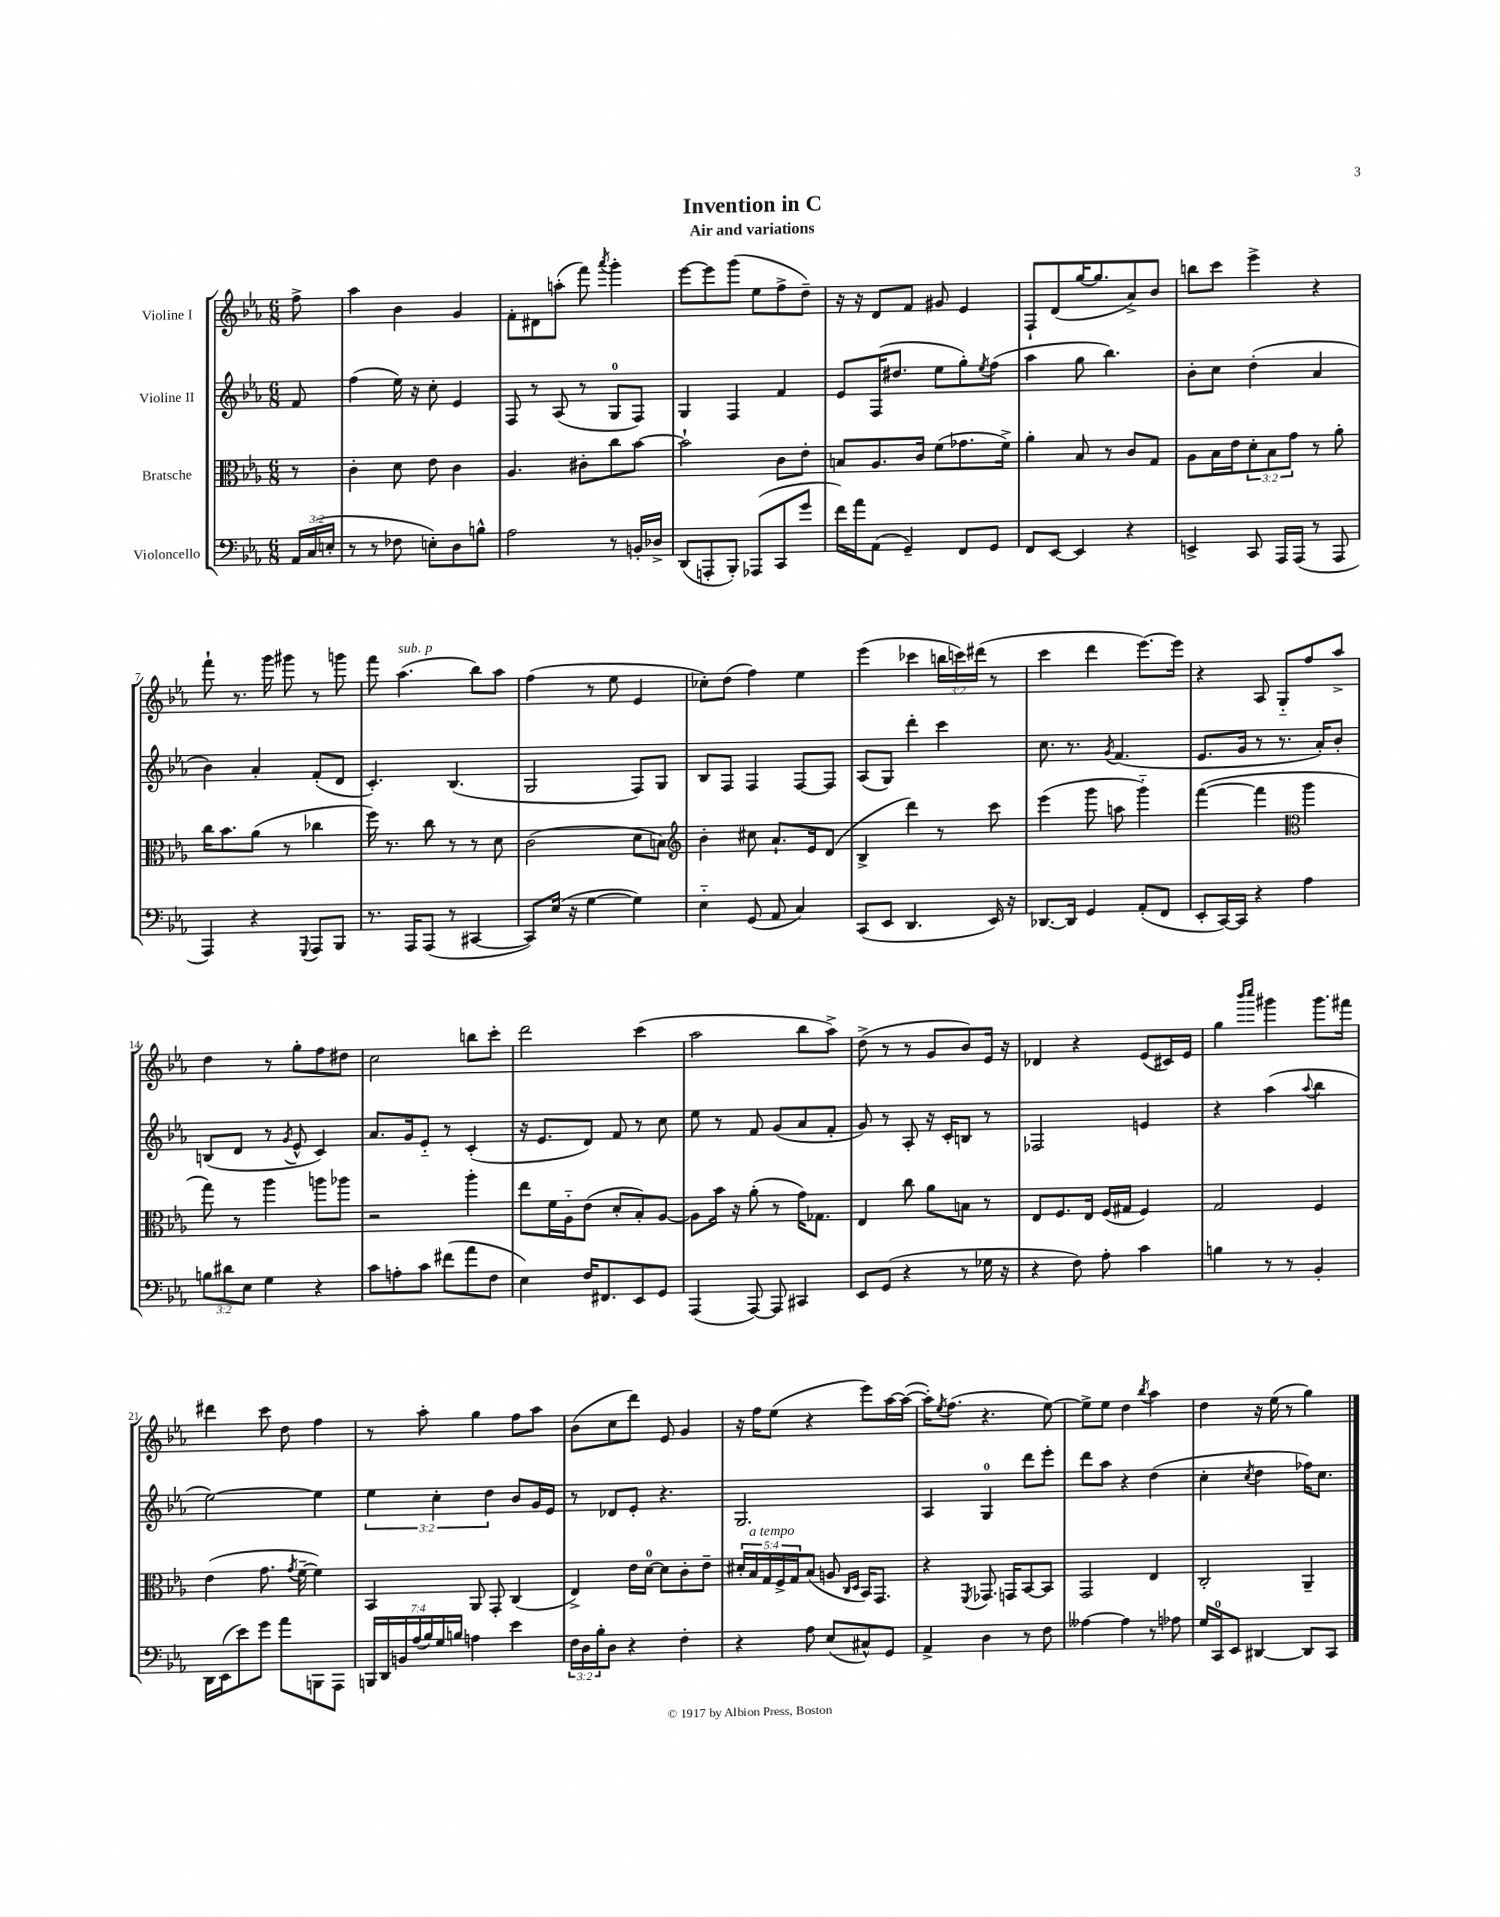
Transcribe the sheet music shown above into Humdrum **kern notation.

**kern	**kern	**kern	**kern
*staff4	*staff3	*staff2	*staff1
*clefF4	*clefC3	*clefG2	*clefG2
*k[b-e-a-]	*k[b-e-a-]	*k[b-e-a-]	*k[b-e-a-]
*M6/8	*M6/8	*M6/8	*M6/8
24AA-/LL	8r	8f/	8ff^\
(24C/	.	.	.
24E'/JJ	.	.	.
=	=	=	=
8r	4c'\	(4ff\	4aa-\
8r	.	.	.
8F-\	8d\	16ee-\)	4b-\
.	.	16r	.
8E'\L)	8e-\	8cc'\	.
8D\	4c\	4e-/	4g/
8B^^\J	.	.	.
=	=	=	=
2A-\	4.A-/	8F/	8f'\L
.	.	8r	8d#\
.	.	(8A-/	(8aa'\J
.	8c#'\L	8r	8fff\)
.	.	.	8qaaa-/
8r	8cc\	8G/L	4ggg'\
16BB'/LL	[8b-\J	8F/J)	.
16D-^/JJ	.	.	.
=	=	=	=
(8DD/L	2b-`\]	4G/	[8eee-\L
8AAA'/	.	.	8eee-\]
8BBB-'/J)	.	4F/	(8ggg\J
(8AAA-/L	.	.	8ee-\L
8CC/	8c\L	4f/	8ff^\
8g/J	8e-'\J	.	8dd~\J)
=	=	=	=
16f\LL)	8B/L	8e-/L	16r
16a-\J	.	.	16r
(8AA-\J	8.A-/	(16F/K	8d/L
.	.	8.dd#/J	.
4GG~/)	.	.	8f/J
.	16c/Jk	.	.
.	(8f\L	8ee-\L	8g#/
8FF/L	8.g-\	8gg'\)	4e-/
.	.	8qee-/	.
8GG/J	.	(8ff\J	.
.	16f^\Jk)	.	.
=	=	=	=
8FF/L	4a-'\	4aa-\	8F`/L
[8EE-/J	.	.	(8d/
4EE-/]	8B-/	8gg\	[16gg/K
.	.	.	8.gg/]
.	8r	4.bb-\)	.
4r	8c/L	.	8a-^/)
.	8G/J	.	8b-/J
=	=	=	=
4EE^/	8A-\L	8b-'\L	8bb\L
.	16B-\L	8cc\J	8ccc\J
.	16e-\J	.	.
8CC/	12d'\	(4dd'\	4eee-^\
.	12B-\	.	.
16AAA-/LL	.	.	.
.	12g\J	.	.
(16AAA-/JJ	.	.	.
8r	8r	4a-/	4r
8AAA-/	8a-'\	.	.
=	=	=	=
4AAA-/)	16cc\LK	4b-\)	8fff`\
.	8.b-\	.	.
.	.	.	8.r
4r	(8a-\J	4a-'/	.
.	.	.	16ggg\
.	8r	.	8ggg#\
8qqGGG/	.	.	.
8AAA-/L	4cc-\	(8f'/L	8r
8BBB-/J	.	8d/J	8ggg\
=	=	=	=
8.r	16ff\)	4.c'/)	8fff\
.	8.r	.	.
.	.	.	(4.aa-\
16AAA-/LK	.	.	.
(8AAA-/J	8cc\	.	.
8r	8r	(4.B-/	.
[4CC#/	8r	.	8bb-\L)
.	8d\	.	8aa-\J
=	=	=	=
8CC#/]L)	(2c\	2G/	(4ff\
(16E-/Jk	.	.	.
16r	.	.	.
[4G\	.	.	8r
.	.	.	8ee-\
4G\])	8d\L	8F/L)	4e-/
.	8B\J)	8G/J	.
=	=	=	=
*	*clefG2	*	*
4E-'~\	4b-'\	8B-/L	8cc-'\L)
.	.	8F/J	(8dd\J
(8GG/	8cc#\	4F/	4ff\)
8AA-/	8.a-`/L	.	.
4C/)	.	[8F/L	4ee-\
.	16e-/k	.	.
.	(8d/J	8F/]J	.
=	=	=	=
(8CC/L	4B-^/	(8A-/L	(4eee-\
8EE-/J	.	8G/J)	.
4.DD/	4ddd\)	4ddd'\	4ccc-\
.	8r	4ccc\	24bb\LL
.	.	.	24ccc\)
.	.	.	(24ddd#\JJ
16EE-/)	8ccc\	.	8r
16r	.	.	.
=	=	=	=
[8.DD-/L	(4eee-\	8.cc\	4ccc\
16DD-/]Jk	.	8.r	.
4GG/	8ggg\	.	4ddd\
.	.	8qg/	.
.	8aa\	(4.f/	.
(8AA-'/L	4ggg'~\)	.	[8.eee-\L)
8FF/J	.	.	.
.	.	.	16eee-\]Jk
=	=	=	=
8EE-'/L	([4fff\	8.e-/L	4r
[16CC/L)	.	.	.
16CC/]JJ	.	16g/Jk	.
4r	4fff\]	8r	8A-/
.	.	8.r	8G'~/L
*	*clefC3	*	*
4A-\	4aa-\	.	8ff/
.	.	16a-'/LK)	.
.	.	8b-'/J	8aa-^/J
=	=	=	=
12B\L	8gg\)	(8B/L	4dd\
12d#\	.	.	.
.	8r	8d/J	.
12E-\J	.	.	.
4G\	4aa-\	8r	8r
.	.	8qg/	.
.	.	8e-^^/	8gg'\L
4r	8aa\L	4c/)	8ff\
.	8aa-\J	.	8dd#\J
=	=	=	=
8c\L	2r	8.a-/L	2cc\
8A'\	.	.	.
.	.	16g/k	.
8c\J	.	8e-'~/J	.
(8f#\L	.	8r	.
8a-\	4aa-'\	(4c'/	8bb\L
8F\J	.	.	8ccc'\J
=	=	=	=
4E-\)	8ee-\L	16r	2ddd\
.	.	8.e-/L	.
.	16f\L	.	.
.	16A-'~\J	.	.
16F/LK	(8e-\J	8d/J)	.
8.FF#/	.	.	.
.	8d'/L	8f/	.
8EE-/	8B-'/)	8r	(4ccc\
8GG/J	[8A-/J	8cc\	.
=	=	=	=
(4AAA-/	8A-\]L	8ee-\	2aa-\
.	16b-\Jk	8r	.
.	16r	.	.
[8AAA-/)	(8a-'\	8f/	.
8AAA-/]	8r	(8g/L	.
4CC#/	16g\LK)	8a-/	8bb-\L
.	8.G-\J	.	.
.	.	8f'/J	8aa-^\J)
=	=	=	=
8EE-/L	4E-/	8g/)	(8dd^\
(8GG/J	.	8r	8r
4r	8cc\	8A-'/	8r
.	8a-\L	16r	8g/L
.	.	16c'/LK	.
8r	8B\J	8B/J	8b-/)
16G-\	8r	8r	16e-/Jk
16r	.	.	16r
=	=	=	=
4r	8E-/L	2F-/	4d-/
.	8.F/	.	.
8F\)	.	.	4r
.	16E-/Jk	.	.
8A-'\	(16F/LL	.	.
.	16G#/JJ	.	.
4c\	4F/)	4e/	(8e-/L
.	.	.	16c#/L)
.	.	.	16e-/JJ
=	=	=	=
4B\	2G/	4r	4gg\
.	.	.	16qqbbb-/LL
.	.	.	16qqcccc/JJ
8r	.	(4aa-\	4ggg#\
8r	.	.	.
.	.	8qqaa-/	.
4BB-'/	4F/	4bb-\	8.ggg#\L
.	.	.	16fff#\Jk
=	=	=	=
16DD\LL	(4e-\	[2ee-\)	4ddd#\
(16EE-\J	.	.	.
8e-\)	.	.	.
8g\J	8.g\	.	8ccc\
8a-\L	.	.	8dd\
.	8qg/	.	.
.	[16f~\	.	.
8BBB\	4f\])	4ee-\]	4ff\
8AAA-\J	.	.	.
=	=	=	=
28BBB/LL	4BB-/	6ee-\	8r
28DD/	.	.	.
28BB/	.	.	.
(28A-/	.	.	.
.	.	.	8aa-'\
28B-/)	.	.	.
.	.	6cc'\	.
28G/	.	.	.
28B/JJ	.	.	.
4A\	8AA-/	.	4gg\
.	.	6dd\	.
.	8GG'/	.	.
4e-\	(4C/	8b-/L	8ff\L
.	.	16g/L	8aa-\J
.	.	16e-/JJ	.
=	=	=	=
24F\LL	4E-^/)	8r	(8b-\L
24D\	.	.	.
24B-'\J	.	.	.
8D\J	.	8d-/L	8cc\
4r	16e-\LL	8e-'/J	8ddd\J)
.	[16d\JJ	.	.
.	8d\]L	4.r	8e-/
4F'\	8c'\	.	4g/
.	8e-~\J	.	.
=	=	=	=
4r	20d#'/LL	2.G/	16r
.	20B-/	.	.
.	.	.	16ff\LK
.	20G/	.	.
.	.	.	(8ee-\J
.	20F^/	.	.
.	20G/J	.	.
8A-\	(8B-/J	.	4r
(8E-/L	8A/	.	.
.	16qqC/LL	.	.
.	16qqD/JJ	.	.
8C#^^/)	16BB-/LK)	.	8eee-\L)
.	8.GG/J	.	.
8GG/J	.	.	[16aa-\L
.	.	.	(16aa-\_JJ
=	=	=	=
4AA-^/	4r	4A-/	16aa-'\]LK)
.	.	.	8qee-/
.	.	.	(8.ff\J
.	8qFF/	.	.
4D\	8.GG-/	4G/	4.r
.	16GG/LK	.	.
8r	[8BB-/	8ddd\L	.
8F\	8BB-/]J	8eee-'\J	[8ee-\)
=	=	=	=
[4A--\	2GG/	8ddd\L	8ee-^\]L
.	.	8aa-\J	8ee-\J
4A--\]	.	4r	4dd\
.	.	.	8qbb-/
8r	4E-/	(4dd\	4aa-\
8A-\	.	.	.
=	=	=	=
16G/LL	2C'/	4cc'\	4dd\
16CC/J	.	.	.
8EE-/J	.	.	.
.	.	8qcc/	.
[4DD#/	.	4dd\	16r
.	.	.	(16ee-\
.	.	.	8r
8DD#/]L	4AA-~/	16ff-\LK)	4gg\)
.	.	8.cc\J	.
8CC/J	.	.	.
==	==	==	==
*-	*-	*-	*-
